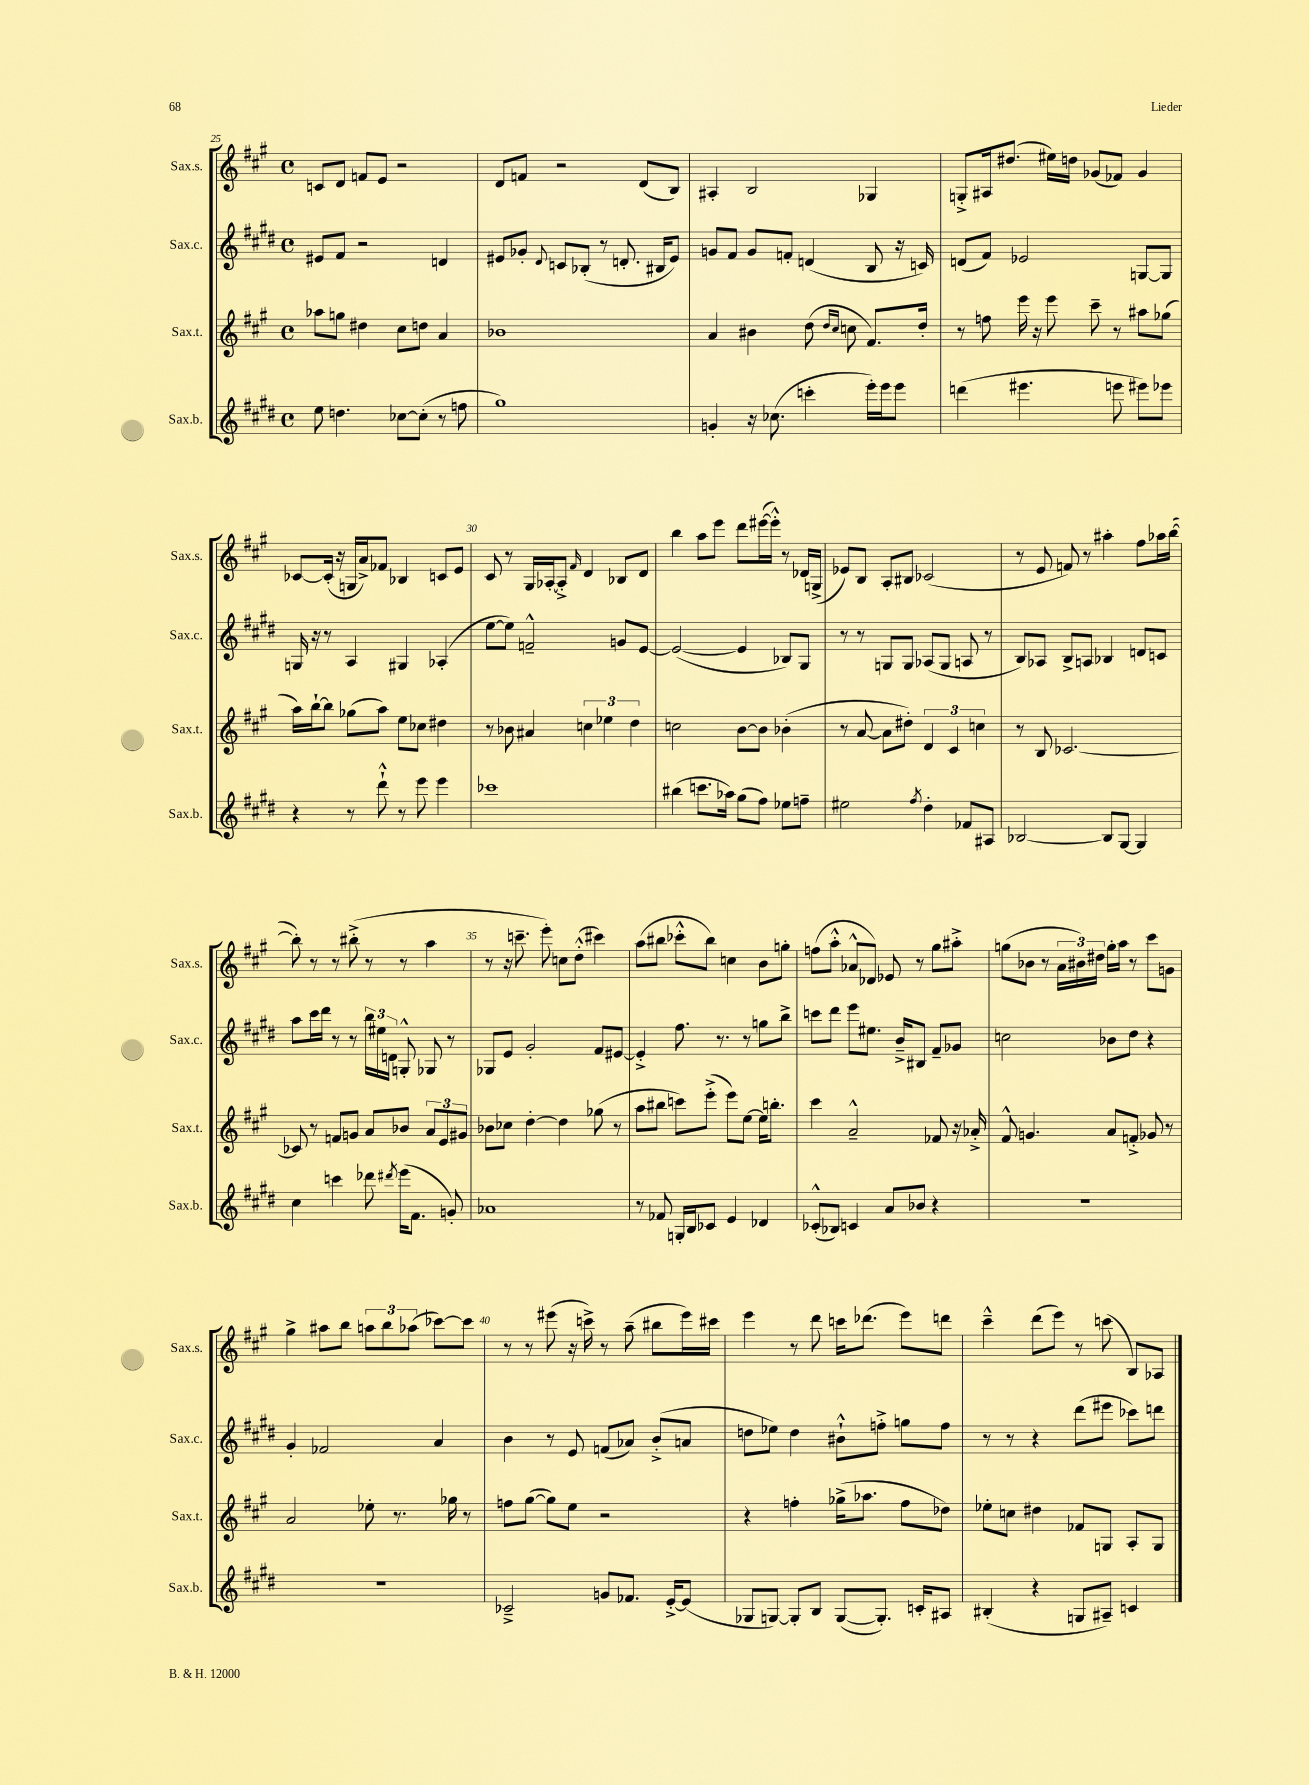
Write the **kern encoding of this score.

**kern	**kern	**kern	**kern
*part4	*part3	*part2	*part1
*staff4	*staff3	*staff2	*staff1
*I"Sax.b.	*I"Sax.t.	*I"Sax.c.	*I"Sax.s.
*I'Sax.b.	*I'Sax.t.	*I'Sax.c.	*I'Sax.s.
*clefG2	*clefG2	*clefG2	*clefG2
*k[f#c#g#d#]	*k[f#c#g#]	*k[f#c#g#d#]	*k[f#c#g#]
*M4/4	*M4/4	*M4/4	*M4/4
*met(c)	*met(c)	*met(c)	*met(c)
=25	=25	=25	=25
8ee\	8aa-X\L	8e#X/L	8cn/L
4.ddn\	8ggn\J	8f#/J	8d/J
.	4dd#X\	2r	8fn/L
.	.	.	8e/J
[8cc-X\L	8cc#\L	.	2r
(8cc-'\J]	8ddn\J	.	.
8r	4a/	4dn/	.
8ffn\	.	.	.
=26	=26	=26	=26
1gg#)	1b-X	8e#X/L	8d/L
.	.	8g-X'/J	8fn/J
.	.	8qqd#/	.
.	.	8cn/L	2r
.	.	(8B-X'/J	.
.	.	8r	.
.	.	8.dn'/	.
.	.	.	(8d/L
.	.	16B#X/KL	.
.	.	8e#/J)	8B/J)
=27	=27	=27	=27
4gn'/	4a/	8gn/L	4A#X'/
.	.	8f#/J	.
16r	4b#X\	8g/L	2B/
(8.cc-X\	.	.	.
.	.	8fn'/J	.
4cccn'\	(8dd\	(4dn/	.
.	16qqdd/LL	.	.
.	16qqcc#/JJ	.	.
.	8ccn\	.	.
16eee'\LL)	8.f#/L)	8B/	4G-X/
16eee\J	.	.	.
8eee\J	.	16r	.
.	16dd'/Jk	16cn/)	.
=28	=28	=28	=28
(4dddn\	8r	(8dn/L	8Gn'^/L
.	8ffn\	8f#/J)	16A#X/k
.	.	.	(8.dd#X/J
4.eee#X\	16eee\	2e-X/	.
.	16r	.	.
.	8eee\	.	16ee#X\LL)
.	.	.	16ddn\JJ
.	8ccc#~\	.	(8g-X/L
8eeen\	8r	.	8f-X/J)
8eee#X\L)	8aa#X\L	[8Gn/L	4g-/
8eee-X\J	(8gg-X\J	8G/J]	.
!!LO:LB:g=z
=29	=29	=29	=29
4r	16aa\LL)	16Gn/	[8c-X/L
.	[16bb`\J	16r	.
.	8bb\J]	8r	(16c-'/Jk]
.	.	.	16r
8r	(8gg-X\L	4A/	16Gn/LL
.	.	.	16a^/J)
8ddd#`^^\	8aa\J)	.	8f-X/J
8r	8ee\L	4G#X/	4B-X/
8eee\	8cc-X\J	.	.
4eee\	4dd#X\	(4A-X'/	8cn/L
.	.	.	8e/J
=30	=30	=30	=30
1ccc-X	8r	[8ee\L	8c#/
.	8b-X\	8ee\J])	8r
.	4a#X/	2fn~^^/	16G#/LL
.	.	.	[16A-X'/J
.	.	.	8A-'^/J]
.	.	.	16qqf#/
.	6ccn\	.	4d/
.	6ee-X\	.	.
.	.	8gn/L	8B-X/L
.	6dd\	.	.
.	.	[8e/J	8d/J
=31	=31	=31	=31
(4bb#X\	2ccn\	(2e/_	4bb\
8.cccn\L	.	.	8aa\L
.	.	.	8eee\J
16aa-X\Jk)	.	.	.
(8gg#\L	[8b\L	4e/]	8ddd\L
8ff#\J)	8b\J]	.	([16eee#X\L
.	.	.	16eee#'^^\JJ])
8ee-X\L	(4b-X'\	8B-X/L)	8r
8ffn~\J	.	8G#/J	16d-X/LL
.	.	.	(16Gn^/JJ
=32	=32	=32	=32
2ee#X\	8r	8r	8e-X/L)
.	[8a/	8r	8B/J
.	8a\L]	8Gn/L	8A'/L
.	8dd#X'\J)	8G/J	8B#X/J
8qff#/	.	.	.
4dd#'\	6d/	(8A-X/L	(2c-X/
.	.	8G/J	.
.	6c#/	.	.
8f-X/L	.	8An/	.
.	6ccn\	.	.
8A#X/J	.	8r	.
=33	=33	=33	=33
[2B-X/	8r	8B/L)	8r
.	8B/	8A-X/J	8e/
.	[2.c-X/	8B^/L	8fn/)
.	.	8An/J	8r
8B-/L]	.	4B-X/	4aa#X'\
[8G#/J	.	.	.
4G#/]	.	8dn/L	8ff#\L
.	.	8cn/J	16aa-X\L
.	.	.	([16bb\JJ
!!LO:LB:g=z
=34	=34	=34	=34
4cc#\	8c-X/]	8aa\L	8bb'\])
.	8r	16ccc#\L	8r
.	.	16ddd#\JJ	.
4cccn\	8fn/L	8r	8r
.	8gn/J	8r	(8bb#X'^\
8ddd-X\	8a/L	24bb\LL	8r
.	.	24ee#X\	.
.	.	24dn\JJ	.
8qddd#X/	.	.	.
(16eee\KL	8b-X/J	8Gn'^^/	8r
8.f#\J	.	.	.
.	12a/L	8G-X/	4aa\
.	12e/	.	.
8gn'/)	.	8r	.
.	12g#X/J	.	.
=35	=35	=35	=35
1a-X	8b-X\L	8G-X/L	8r
.	8cc-X\J	8e/J	16r
.	.	.	8.cccn~\
.	[4dd'\	2g#'/	.
.	.	.	8eee'\)
.	4dd\]	.	8ccn\L
.	.	.	(8dd'^^\J
.	(8gg-X\	8f#/L	4ccc#X\)
.	8r	[8e#X/J	.
=36	=36	=36	=36
8r	8aa\L	4e#'^/]	(8aa\L
8f-X/	8bb#X\J	.	8bb#X\J
16Gn'/LL	8cccn\L)	8.ff#\	8ccc-X'^^\L
16B/J	.	.	.
8c-X/J	(8eee'^\J	.	8bb#\J)
.	.	8.r	.
4e/	8eee\L)	.	4ccn\
.	[8ee\J	8r	.
4d-X/	16ee\KL]	8ggn\L	8b\L
.	8.bbn'\J	.	.
.	.	8bb^\J	8ggn'\J
=37	=37	=37	=37
(8c-X'^^/L	4ccc#\	8cccn\L	(8ffn\L
8B-X/J)	.	8ddd#\J	8aa'^^\J
4cn/	2a~^^/	8eee\L	8a-X^^/L
.	.	8.ee#X\J	8d-X/J)
8a/L	.	.	8e-X/
.	.	16b~^/KL	.
8b-X/J	.	8B#X/J	8r
4r	8f-X/	8f#~/L	8gg#\L
.	16r	8g-X/J	8aa#X'^\J
.	16a-X'^/	.	.
=38	=38	=38	=38
1r	8f#^^/	2ccn\	(8ggn\L
.	4.gn/	.	8b-X\J
.	.	.	8r
.	.	.	24a\LL
.	.	.	24b#X\)
.	.	.	24dd#X\JJ
.	8a/L	8b-X\L	16gg'\LL
.	.	.	16aa\JJ
.	8fn'^/J	8dd#\J	8r
.	8g-X/	4r	8ccc#\L
.	8r	.	8gn\J
!!LO:LB:g=z
=39	=39	=39	=39
1r	2a/	4g#'/	4gg#^\
.	.	2f-X/	8aa#X\L
.	.	.	8bb\J
.	8ee-X'\	.	12aan\L
.	.	.	12bb\
.	8.r	.	.
.	.	.	(12aa-X\J
.	.	4a/	[8ccc-X\L)
.	16gg-X\	.	.
.	8r	.	8ccc-\J]
=40	=40	=40	=40
2c-X~^/	8ffn\L	4b\	8r
.	([8gg#\J	.	8r
.	8gg#\L])	8r	(8eee#X\
.	8ee\J	8e/	16r
.	.	.	16cccn^\)
8gn/L	2r	(8fn/L	8r
8.f-X/J	.	8a-X/J)	(8aa~\
.	.	(8b'^/L	8bb#X\L
[16e'^/KL	.	.	.
(8e/J]	.	8an/J	16eee#\L)
.	.	.	16ccc#X\JJ
=41	=41	=41	=41
8G-X/L	4r	8ddn\L	4eee\
[8Gn/J)	.	8ee-X\J)	.
8G'/L]	4ffn'\	4dd\	8r
8B/J	.	.	8ddd\
([8G/L	(16gg-X^\KL	8b#X`^^\L	16cccn\KL
.	8.aa-X\J	.	(8.ddd-X\J
8.G'/J])	.	8ffn'^\J	.
.	8ff\L	8ggn\L	8eee\L)
16cn'/KL	.	.	.
8A#X/J	8dd-X\J)	8ff\J	8dddn\J
=42	=42	=42	=42
(4B#X'/	8ee-X'\L	8r	4ccc#~^^\
.	8ccn\J	8r	.
4r	4dd#X\	4r	(8ddd\L
.	.	.	8eee\J)
8Gn/L	8f-X/L	(8ddd#\L	8r
8A#X~/J)	8Gn/J	8eee#X\J	(8cccn\
4cn/	8A'/L	8ccc-X\L)	8B/L)
.	8G/J	8dddn\J	8A-X/J
==	==	==	==
*-	*-	*-	*-
